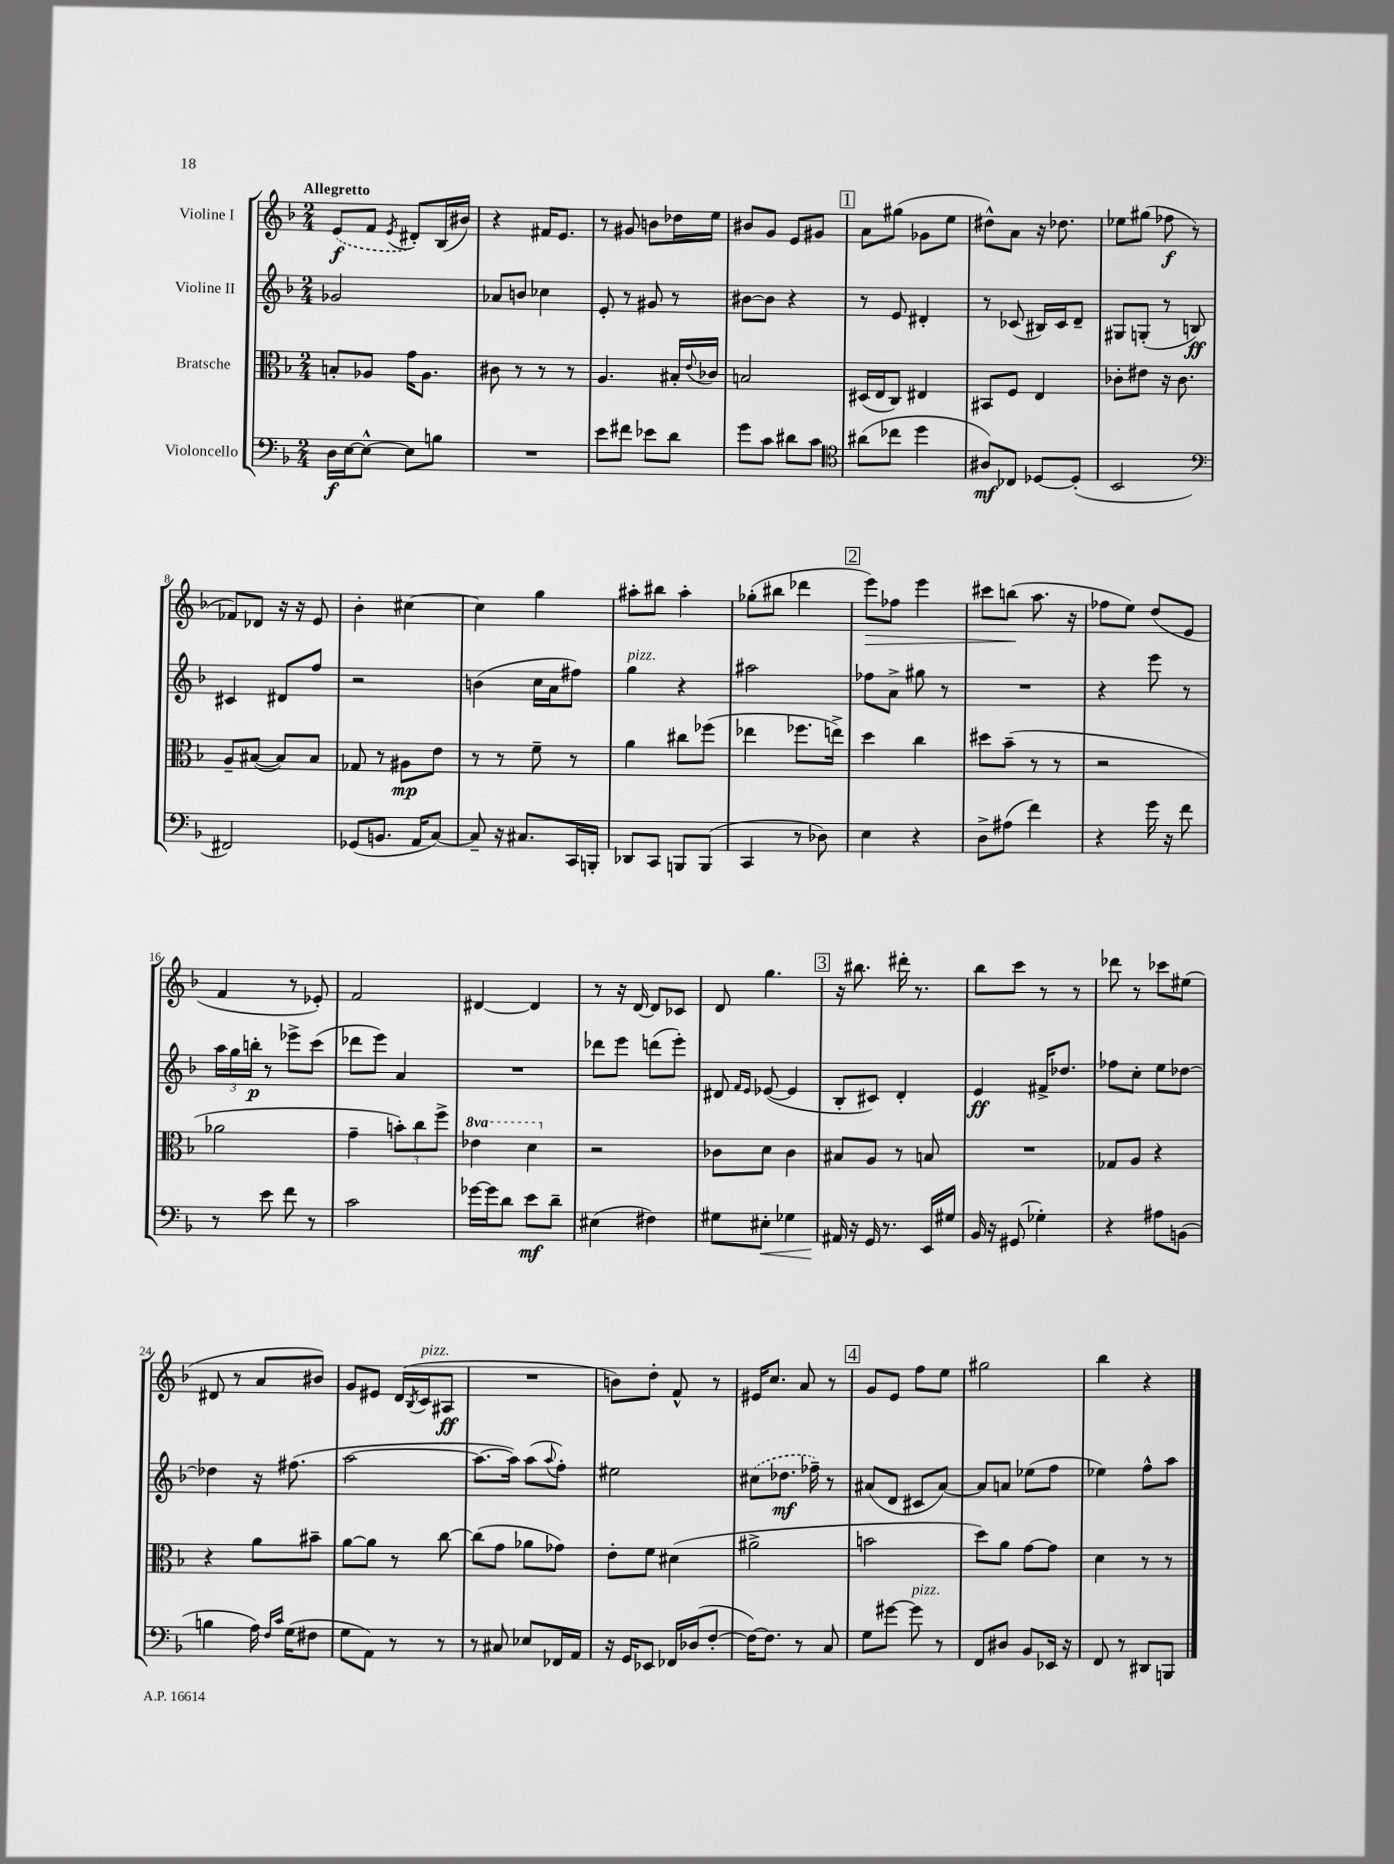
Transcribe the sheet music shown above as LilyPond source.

<<
\new StaffGroup <<
\new Staff = "s0" \with { instrumentName = "Violine I" } {
    \clef treble \key f \major \numericTimeSignature \time 2/4 \tempo "Allegretto"
    \once \slurDashed e'8\f( f'8 \acciaccatura { e'8 } dis'8-.) bes16( bis'16) |
    r4 fis'16 e'8. |
    r8 gis'8 b'8 des''16 e''16 |
    bis'8 g'8 e'8 gis'8 |
    \mark \markup { \box "1" } a'8 gis''8( ges'8 e''8 |
    dis''8-^) a'8 r16 des''8. |
    ees''8 gis''8( fes''8\f r8 |
    fes'8) des'8 r16 r16 e'8 |
    bes'4-. cis''4~ |
    cis''4 g''4 |
    ais''8-. bis''8 ais''4-. |
    ges''8-.( bis''8 des'''4 |
    \mark \markup { \box "2" } e'''8\>) fes''8 e'''4 |
    cis'''8 b''8\!( a''8. r16 |
    fes''8 e''8) d''8( e'8 |
    f'4 r8 ees'8-.) |
    f'2 |
    dis'4~ dis'4 |
    r8 r16 d'16~ d'8 ces'8 |
    d'8 g''4. |
    \mark \markup { \box "3" } r16 bis''8. dis'''16-. r8. |
    bes''8 c'''8 r8 r8 |
    des'''8 r8 ces'''8 eis''8( |
    dis'8 r8 a'8 bis'8) |
    g'8 eis'8 d'16( \acciaccatura { bes8 } c'16^\markup { \italic "pizz." } ais8\ff |
    R2 |
    b'8) d''8-. f'8-^ r8 |
    eis'16 c''8. a'8 r8 |
    \mark \markup { \box "4" } g'8 e'8 f''8 e''8 |
    gis''2 |
    bes''4 r4 \bar "|." |
}
\new Staff = "s1" \with { instrumentName = "Violine II" } {
    \clef treble \key f \major \numericTimeSignature \time 2/4
    ges'2 |
    aes'8 b'8 ces''4 |
    e'8-. r8 gis'8 r8 |
    bis'8~ bis'8 r4 |
    \mark \markup { \box "1" } r8 e'8 dis'4-. |
    r8 ces'8( bis16) ces'16 d'8-- |
    gis8 g8-.( r8 b8\ff) |
    cis'4 dis'8 f''8 |
    r2 |
    b'4( c''16 a'16 fis''8) |
    g''4^\markup { \italic "pizz." } r4 |
    ais''2 |
    \mark \markup { \box "2" } fes''8 a'8-> gis''8 r8 |
    R2 |
    r4 e'''8 r8 |
    \tuplet 3/2 { a''16 g''16 b''16-.\p } r8 ees'''8-> c'''8( |
    des'''8 e'''8) a'4 |
    R2 |
    des'''8 e'''8 d'''8( e'''8-.) |
    dis'8 \grace { f'16 e'16 } ees'8~( ees'4 |
    \mark \markup { \box "3" } bes8-. cis'8) d'4-. |
    e'4\ff fis'16-> des''8. |
    fes''8 c''8-. e''8 des''8~ |
    des''4 r16 fis''8.( |
    a''2~ |
    a''8.~ a''16) a''8( \appoggiatura { a''8 } f''8-.) |
    eis''2 |
    \once \slurDashed cis''8( des''8.\mf fes''16--) r8 |
    \mark \markup { \box "4" } ais'8( d'8 cis'8 ais'8~) |
    ais'8 a'8 ees''8( f''8 |
    ees''4) f''8-^ a''8 \bar "|." |
}
\new Staff = "s2" \with { instrumentName = "Bratsche" } {
    \clef alto \key f \major \numericTimeSignature \time 2/4 \set Staff.ottavationMarkups = #ottavation-simple-ordinals
    b8-. aes8 g'16 aes8. |
    cis'8 r8 r8 r8 |
    a4. bis16-. \appoggiatura { e'8 } ces'16 |
    b2 |
    \mark \markup { \box "1" } dis16( e16 c8) eis4 |
    bis,8 f8 e4 |
    ces'8-. eis'8 r16 ces'8. |
    a8-- bis8~( bis8) bis8 |
    ges8 r8 ais8\mp e'8 |
    r8 r8 f'8-- r8 |
    a'4 cis''8 fes''8( |
    ees''4 fes''8. e''16->) |
    \mark \markup { \box "2" } d''4 c''4 |
    dis''8 bes'8--( r8 r8 |
    r2 |
    aes'2 |
    g'4-- \tuplet 3/2 { b'8-.) c''8 f''8-> } |
    \ottava #1 ees''4 d''4 \ottava #0 |
    r2 |
    ces'8 d'8 ces'4 |
    \mark \markup { \box "3" } bis8 a8 r8 b8 |
    R2 |
    ges8 a8 r4 |
    r4 a'8 bis'8-- |
    a'8~ a'8 r8 c''8~ |
    c''8( g'8 aes'8 ges'8) |
    e'8-. f'8 dis'4( |
    ais'2-> |
    \mark \markup { \box "4" } b'2 |
    d''8) a'8 g'8~ g'8 |
    d'4 r8 r8 \bar "|." |
}
\new Staff = "s3" \with { instrumentName = "Violoncello" } {
    \clef bass \key f \major \numericTimeSignature \time 2/4
    d16\f e16~ e8~-^ e8 b8 |
    R2 |
    e'8 fis'8 ees'8 d'8 |
    g'8 c'8 dis'8 c'8 |
    \mark \markup { \box "1" } \clef tenor ais'8( ces''8 d''4 |
    ais8\mf) ces8 des8~ des8-.( |
    bes,2 |
    \clef bass fis,2) |
    ges,8( b,8. a,16 c8~) |
    c8-- r16 cis8. c,16 b,,16-. |
    des,8 c,8 b,,8 b,,8( |
    c,4 r8 des8) |
    \mark \markup { \box "2" } e4 r4 |
    d8-> ais8( f'4) |
    r4 g'16 r16 f'8 |
    r8 e'8 f'8 r8 |
    c'2 |
    ges'16~ ges'16 d'8 e'8\mf d'8-- |
    eis4( fis4) |
    gis8 eis8-.\< ges4 |
    \mark \markup { \box "3" } ais,16\! r16 g,16 r8. e,16 gis16 |
    bes,16 r16 gis,8( ges4-.) |
    r4 ais8 b,8( |
    b4 a16) \grace { f16 c'16 } g16( fis8 |
    g8 a,8) r8 r8 |
    r8 cis8 ees8 fes,16 a,16 |
    r16 g,16 ees,8 fes,16 des16( f8~-. |
    f16~) f8. r8 c8 |
    \mark \markup { \box "4" } g8 gis'8~ gis'8^\markup { \italic "pizz." } r8 |
    f,8 dis8 bes,8 ees,16 r16 |
    f,8 r8 dis,8 b,,8 \bar "|." |
}
>>
>>
